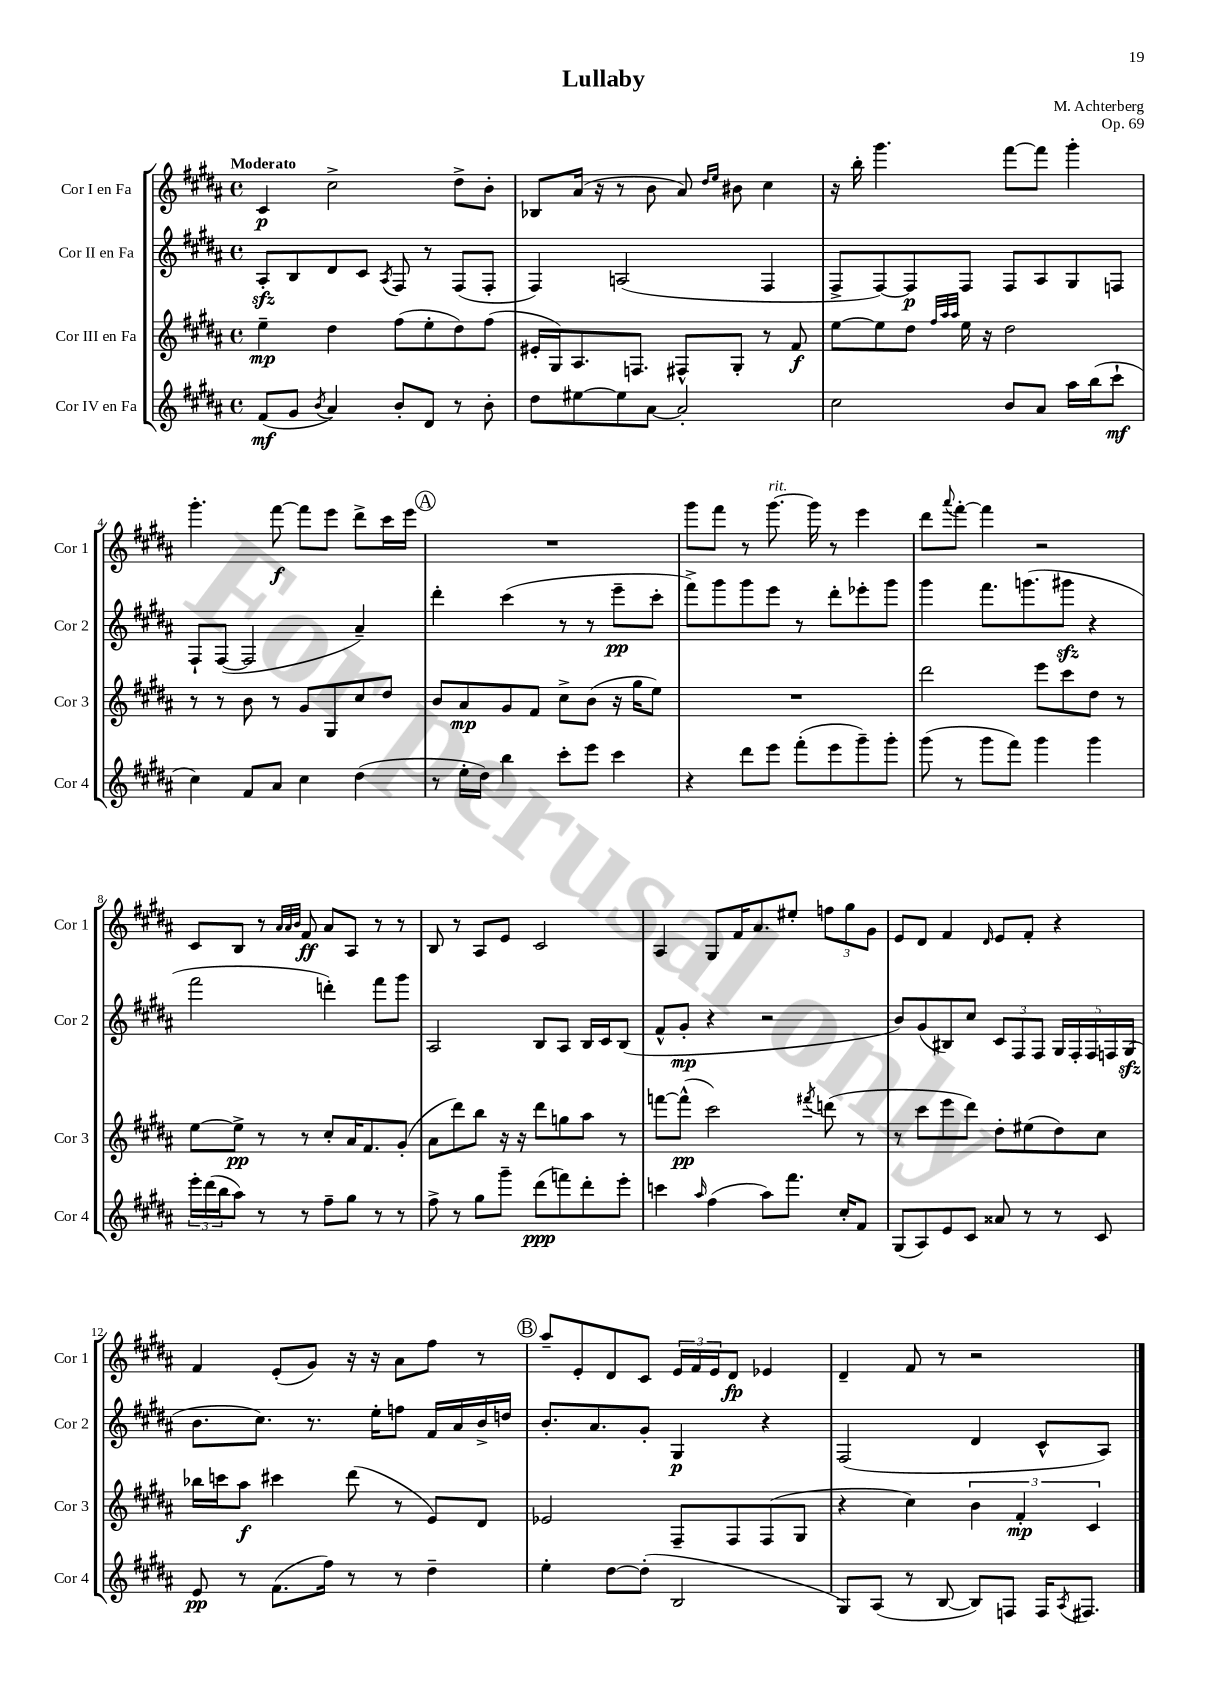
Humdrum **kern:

**kern	**kern	**kern	**kern
*staff4	*staff3	*staff2	*staff1
*clefG2	*clefG2	*clefG2	*clefG2
*k[f#c#g#d#a#]	*k[f#c#g#d#a#]	*k[f#c#g#d#a#]	*k[f#c#g#d#a#]
*M4/4	*M4/4	*M4/4	*M4/4
*met(c)	*met(c)	*met(c)	*met(c)
(8f#	4ee~	8A#'	4c#
8g#	.	8B	.
8qb	.	.	.
4a#)	4dd#	8d#	2cc#^
.	.	8c#	.
.	.	8qA#	.
8b'	(8ff#	8F#	.
8d#	8ee'	8r	.
8r	8dd#)	(8F#	8dd#^
8b'	(8ff#	8F#'	8b'
=	=	=	=
8dd#	16e#'	4F#)	8B-
.	16G#)	.	.
[8ee#	8.A#	.	(16a#
.	.	.	16r
8ee#]	.	(2A	8r
.	8.F	.	.
[8a#	.	.	8b
2a#']	8F#^^	.	8a#)
.	.	.	16qqdd#
.	.	.	16qqee
.	8G#'	.	8b#
.	8r	4F#	4cc#
.	8f#	.	.
=	=	=	=
2cc#	[8ee	8F#^	16r
.	.	.	16bb'
.	8ee]	[8F#)	4.ggg#
.	8dd#	8F#]	.
.	32qqff#	.	.
.	32qqaa#	.	.
.	32qqaa#	.	.
.	16ee	8F#	.
.	16r	.	.
8b	2dd#	8F#	[8fff#
8a#	.	8A#	8fff#]
16aa#	.	8G#	4ggg#'
(16bb	.	.	.
8ccc#`	.	8F	.
=	=	=	=
4cc#)	8r	8F#`	4.ggg#'
.	8r	([8F#	.
8f#	8b	2F#]	.
8a#	8r	.	[8fff#
4cc#	8g#	.	8fff#]
.	8G#	.	8eee
(4dd#	8cc#	4a#~)	8ddd#^
.	8dd#	.	16ccc#
.	.	.	16eee
=	=	=	=
8r	8b	4ddd#'	1r
16ee'	8a#	.	.
16dd#)	.	.	.
4bb	8g#	(4ccc#	.
.	8f#	.	.
8ccc#'	8cc#^	8r	.
8eee	(8b	8r	.
4ccc#	16r	8eee~	.
.	16gg#	.	.
.	8ee)	8ccc#'	.
=	=	=	=
4r	1r	8fff#^)	8ggg#
.	.	8ggg#	8fff#
8ddd#	.	8ggg#	8r
8eee	.	8eee	[8.ggg#
(8fff#'	.	8r	.
.	.	.	16ggg#]
8eee	.	8ddd#'	8r
8ggg#~)	.	8eee-'	4eee
8ggg#'	.	8ggg#	.
=	=	=	=
(8ggg#	2ddd#	4ggg#	8ddd#
.	.	.	8qqaaa#
8r	.	.	[8fff#'
8ggg#	.	8.fff#	4fff#]
8fff#)	.	.	.
.	.	(8.ggg	.
4ggg#	8eee	.	2r
.	8ccc#	8ggg#	.
4ggg#	8dd#	4r	.
.	8r	.	.
=	=	=	=
24eee'	[8ee	2fff#	8c#
(24ddd#	.	.	.
24bb	.	.	.
8aa#)	8ee^]	.	8B
8r	8r	.	8r
.	.	.	32qqa#
.	.	.	32qqa#
.	.	.	32qqb
8r	8r	.	8f#
8ff#~	8cc#'	4ddd')	8a#
8gg#	16a#	.	8A#
.	8.f#	.	.
8r	.	8fff#	8r
8r	(8g#'	8ggg#	8r
=	=	=	=
8ff#^	8a#	2A#	8B
8r	8ddd#)	.	8r
8gg#	8bb	.	8A#
8ggg#~	16r	.	8e
.	16r	.	.
(8ddd#	8ddd#	8B	2c#
8fff)	8gg	8A#	.
8ddd#'	8aa#	16B	.
.	.	16c#	.
8eee'	8r	(8B	.
=	=	=	=
4ccc	[8fff	8f#^^	4A#
.	(8fff^^]	8g#'	.
16qqaa#	.	.	.
(4ff#	2ccc#)	4r	8G#
.	.	.	16f#
.	.	.	8.a#
8aa#)	.	2r	.
8.fff#	.	.	8ee#'
.	8qfff#	.	.
.	(8ddd	.	12ff
16cc#'	.	.	.
.	.	.	12gg#
8f#	8r	.	.
.	.	.	12g#
=	=	=	=
(8G#	8r	8b)	8e
8A#)	8ccc#	(8g#	8d#
8e	8eee	8B#)	4f#
8c#	8ddd#)	8cc#	.
.	.	.	16qqd#
8a##	8dd#'	12c#	8e
.	.	12F#	.
8r	(8ee#	.	8f#'
.	.	12F#	.
8r	8dd#)	20G#	4r
.	.	20F#'	.
.	.	20F#	.
8c#	8cc#	.	.
.	.	20F	.
.	.	(20G#	.
=	=	=	=
8e	16bb-	8.b	4f#
.	16ccc	.	.
8r	8aa#	.	.
.	.	8.cc#)	.
(8.f#	4ccc#	.	(8e'
.	.	8.r	8g#)
16ff#)	.	.	.
8r	(8ddd#	.	16r
.	.	16ee'	16r
8r	8r	8ff	8a#
4dd#~	8e)	16f#	8ff#
.	.	16a#	.
.	8d#	16b^	8r
.	.	16dd	.
=	=	=	=
4ee'	2e-	8.b'	8aa#~
.	.	.	8e'
.	.	8.a#	.
[8dd#	.	.	8d#
(8dd#']	.	8g#'	8c#
2B	8F#~	4G#	24e
.	.	.	24f#
.	.	.	24e
.	8F#	.	8d#
.	(8F#	4r	4e-
.	8G#	.	.
=	=	=	=
8G#)	4r	(2F#	4d#~
(8A#	.	.	.
8r	4cc#)	.	8f#
[8B	.	.	8r
8B])	6b	4d#	2r
8F	.	.	.
.	6f#'	.	.
16F	.	8c#^^	.
8qA#	.	.	.
8.F#	.	.	.
.	6c#	.	.
.	.	8A#)	.
==	==	==	==
*-	*-	*-	*-
